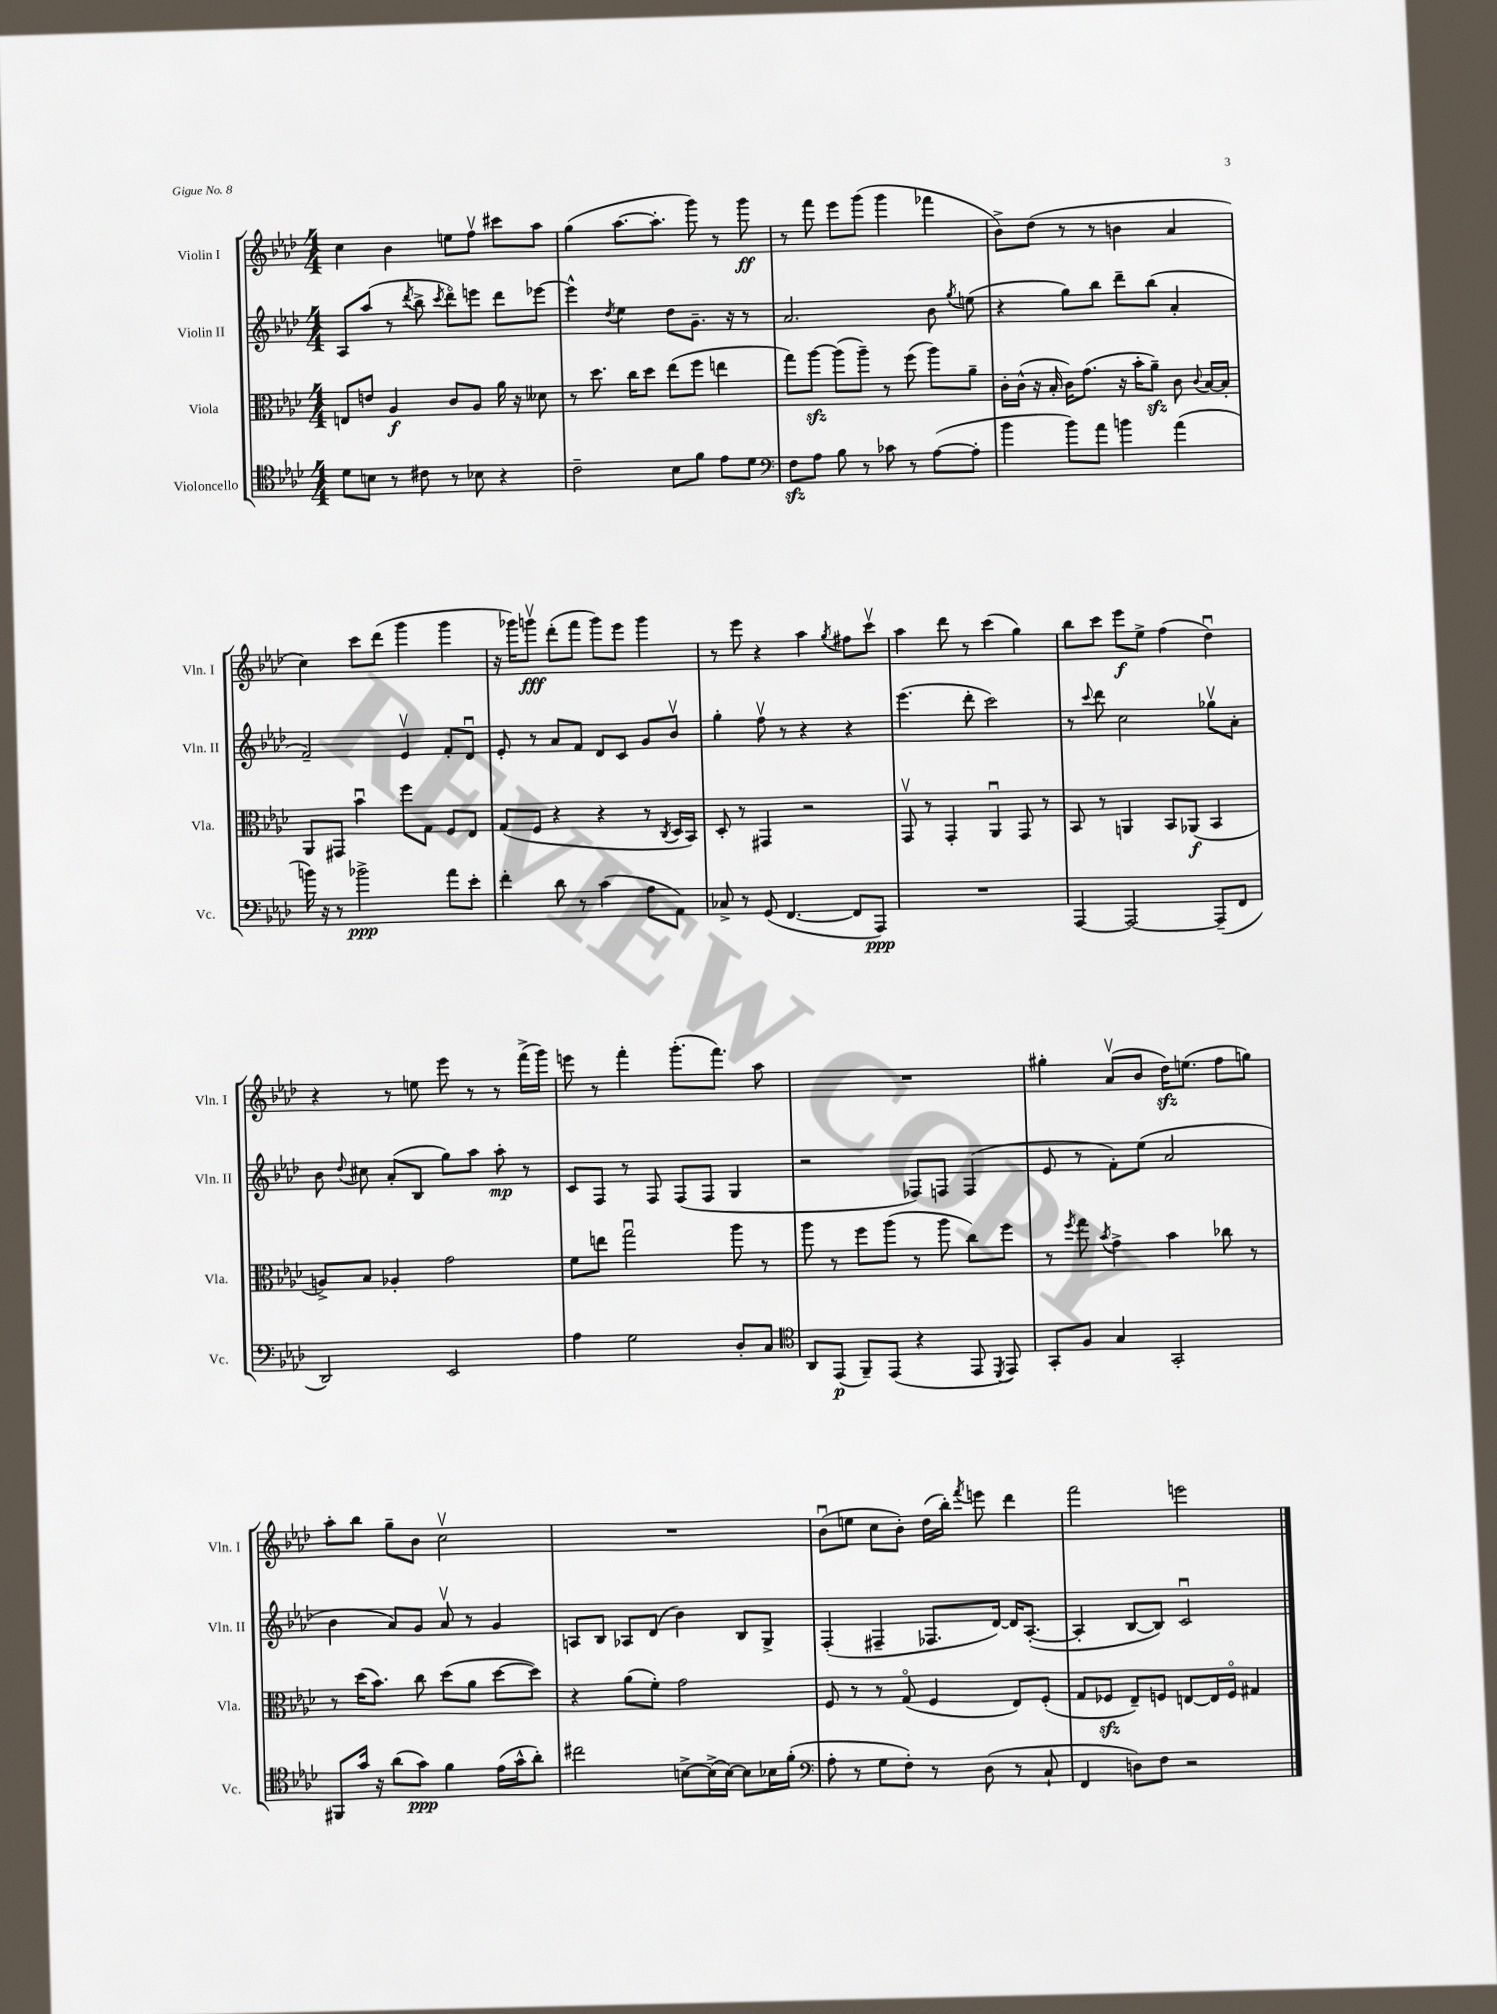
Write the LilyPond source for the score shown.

<<
\new StaffGroup <<
\new Staff = "s0" \with { instrumentName = "Violin I" shortInstrumentName = "Vln. I" } {
    \clef treble \key aes \major \numericTimeSignature \time 4/4
    \autoBeamOff c''4 bes'4 e''8[ f''8]\upbow cis'''8[ aes''8] |
    g''4( aes''8.[~ aes''8.]-. g'''8) r8 g'''8\ff |
    r8 f'''8 ees'''8[ g'''8]( g'''4 fes'''4 |
    bes'8[->) des''8]( r8 r8 b'4 aes'4 |
    c''4) c'''8[ des'''8]( g'''4 g'''4 |
    r16 ges'''16[) g'''8]\upbow\fff des'''8[-.( f'''8] g'''8[) ees'''8] g'''4 |
    r8 ees'''8 r4 aes''4 \acciaccatura { g''8 } fis''8[ c'''8]\upbow |
    aes''4 des'''8 r8 c'''4( g''4) |
    bes''8[ c'''8] ees'''8[\f ees''8]-> f''4( des''4\downbow) |
    r4 r8 e''8 ees'''8 r8 r8 f'''16[->( g'''16]) |
    e'''8 r8 f'''4-. g'''8.[-.( f'''8.]) aes''8 |
    R1 |
    gis''4-. aes'8[\upbow( bes'8] des''16[\sfz) e''8.]( f''8[ g''8]) |
    aes''8[-. bes''8] g''8[-- bes'8] c''2\upbow |
    R1 |
    bes'8[\downbow( e''8] c''8[ bes'8]-.) des''16[( bes''16]-.) \acciaccatura { f'''8 } e'''8 des'''4 |
    f'''2 e'''2 \bar "|." |
}
\new Staff = "s1" \with { instrumentName = "Violin II" shortInstrumentName = "Vln. II" } {
    \clef treble \key aes \major \numericTimeSignature \time 4/4
    \autoBeamOff aes8[ aes''8]( r8 \acciaccatura { des'''8 } bes''8-> \acciaccatura { c'''8 } des'''8[\flageolet) e'''8] des'''8[ ees'''8]~ |
    ees'''4-^ \acciaccatura { des''8 } ees''4 des''8[ g'8.]-- r16 r8 |
    aes'2. bes'8 \acciaccatura { g''8 } e''8( |
    r4 g''8[) bes''8] des'''8[-- bes''8]( aes'4-. |
    f'2--) ees'4\upbow f'8[-. des'8]\downbow |
    ees'8-. r8 aes'8[ f'8] des'8[ c'8] g'8[ bes'8]\upbow |
    g''4-. f''8\upbow r8 r4 r4 |
    ees'''4.( des'''8-. c'''2) |
    r8 \appoggiatura { c'''8 } des'''8 c''2 ges''8[\upbow aes'8]-. |
    bes'8 \appoggiatura { des''8 } cis''8 aes'8[-.( bes8] g''8[) aes''8] aes''8-.\mp r8 |
    c'8[ f8] r8 f8 f8[( f8] g4 |
    r2 fes8[) f8] f4( |
    ees'8 r8 f'8[-.) ees''8]( aes'2 |
    bes'4 aes'8[) g'8] aes'8\upbow r8 g'4 |
    a8[ bes8] aes8[ des'8]( bes'4) bes8[ g8]-> |
    f4-.( fis4-- fes8.[ des'16]~) des'16[ aes8.]~-.( |
    aes4-. bes8[~ bes8]) c'2\downbow \bar "|." |
}
\new Staff = "s2" \with { instrumentName = "Viola" shortInstrumentName = "Vla." } {
    \clef alto \key aes \major \numericTimeSignature \time 4/4
    \autoBeamOff e8[ e'8] aes4\f c'8[ aes8] aes'16 r16 deses'8 |
    r8 des''8. c''16[ des''8] ees''8[( f''8] e''4 |
    g''8[) aes''8]~\sfz aes''8[( aes''8]--) r8 f''8( aes''8[) aes'8]-- |
    c'16[-. c'16]-^( r16 bes16-. c'16[) g'8.]( r16 bes'16[-. aes'8]--\sfz) c'8 \appoggiatura { c'8 } bes16[~ bes16]-. |
    aes,8[ gis,8] bes'4\downbow f''8[ g8] f8[ ees8] |
    g8[( f8] r4 r4 r8 \acciaccatura { c8 } des16[ bes,16]) |
    des8-. r8 gis,4 r2 |
    g,8\upbow r8 g,4-. aes,4\downbow g,8 r8 |
    bes,8 r8 a,4 bes,8[ aes,8]\f( bes,4 |
    a8[->) bes8] aes4-. g'2 |
    f'8[ e''8] g''2\downbow aes''8 r8 |
    aes''8 r8 f''8[ aes''8]( r8 aes''8 c''8[) f''8] |
    r8 \acciaccatura { f''8 } g''8 \acciaccatura { bes'8 } g'4-> bes'4 ces''8 r8 |
    r8 des''16[( bes'8.]) c''8 des''8[( aes'8] des''8[~ des''8]) |
    r4 aes'8[( f'8]-.) g'2 |
    f8 r8 r8 g8\flageolet( f4 ees8[) f8]-.( |
    g8[ fes8]\sfz ees8[--) f8] e8[~ e16 f16]\flageolet gis4 \bar "|." |
}
\new Staff = "s3" \with { instrumentName = "Violoncello" shortInstrumentName = "Vc." } {
    \clef tenor \key aes \major \numericTimeSignature \time 4/4
    \autoBeamOff des'8[ b8] r8 cis'8 r8 bes8 r4 |
    c'2-- bes8[ f'8] ees'8[ des'8] |
    \clef bass f8[\sfz aes8] bes8 r8 ces'8 r8 aes8[~( aes8]-. |
    bes'4 bes'8[) aes'8] b'4 aes'4( |
    b'16) r16 r8 bes'2->\ppp aes'8[ ees'8]-. |
    f'4-. des'8 r8 c'4( aes8[ aes,8]) |
    ces8-> r8 g,8( f,4.~ f,8[ aes,,8]\ppp) |
    R1 |
    aes,,4~ aes,,2~ aes,,8[--( f,8] |
    des,2) ees,2 |
    aes4 g2 des8[-. c8] |
    \clef tenor aes,8[ ees,8]\p( f,8[--) ees,8]( r4 ees,8 \acciaccatura { des,8 } ees,8) |
    g,8[-. f8] g4 g,2-. |
    fis,8[ g'16] r16 aes'8[( g'8]\ppp) f'4 ees'16[( g'16-^ aes'8]-.) |
    cis''2 b8[~-> b16->( b16]~) b8[ bes16 f'16]-.( |
    \clef bass aes8-. r8 g8[ f8]-.) r8 des8( r8 c8-! |
    f,4 d8[) f8] r2 \bar "|." |
}
>>
>>
\layout { \context { \Score \remove "Bar_number_engraver" } }
